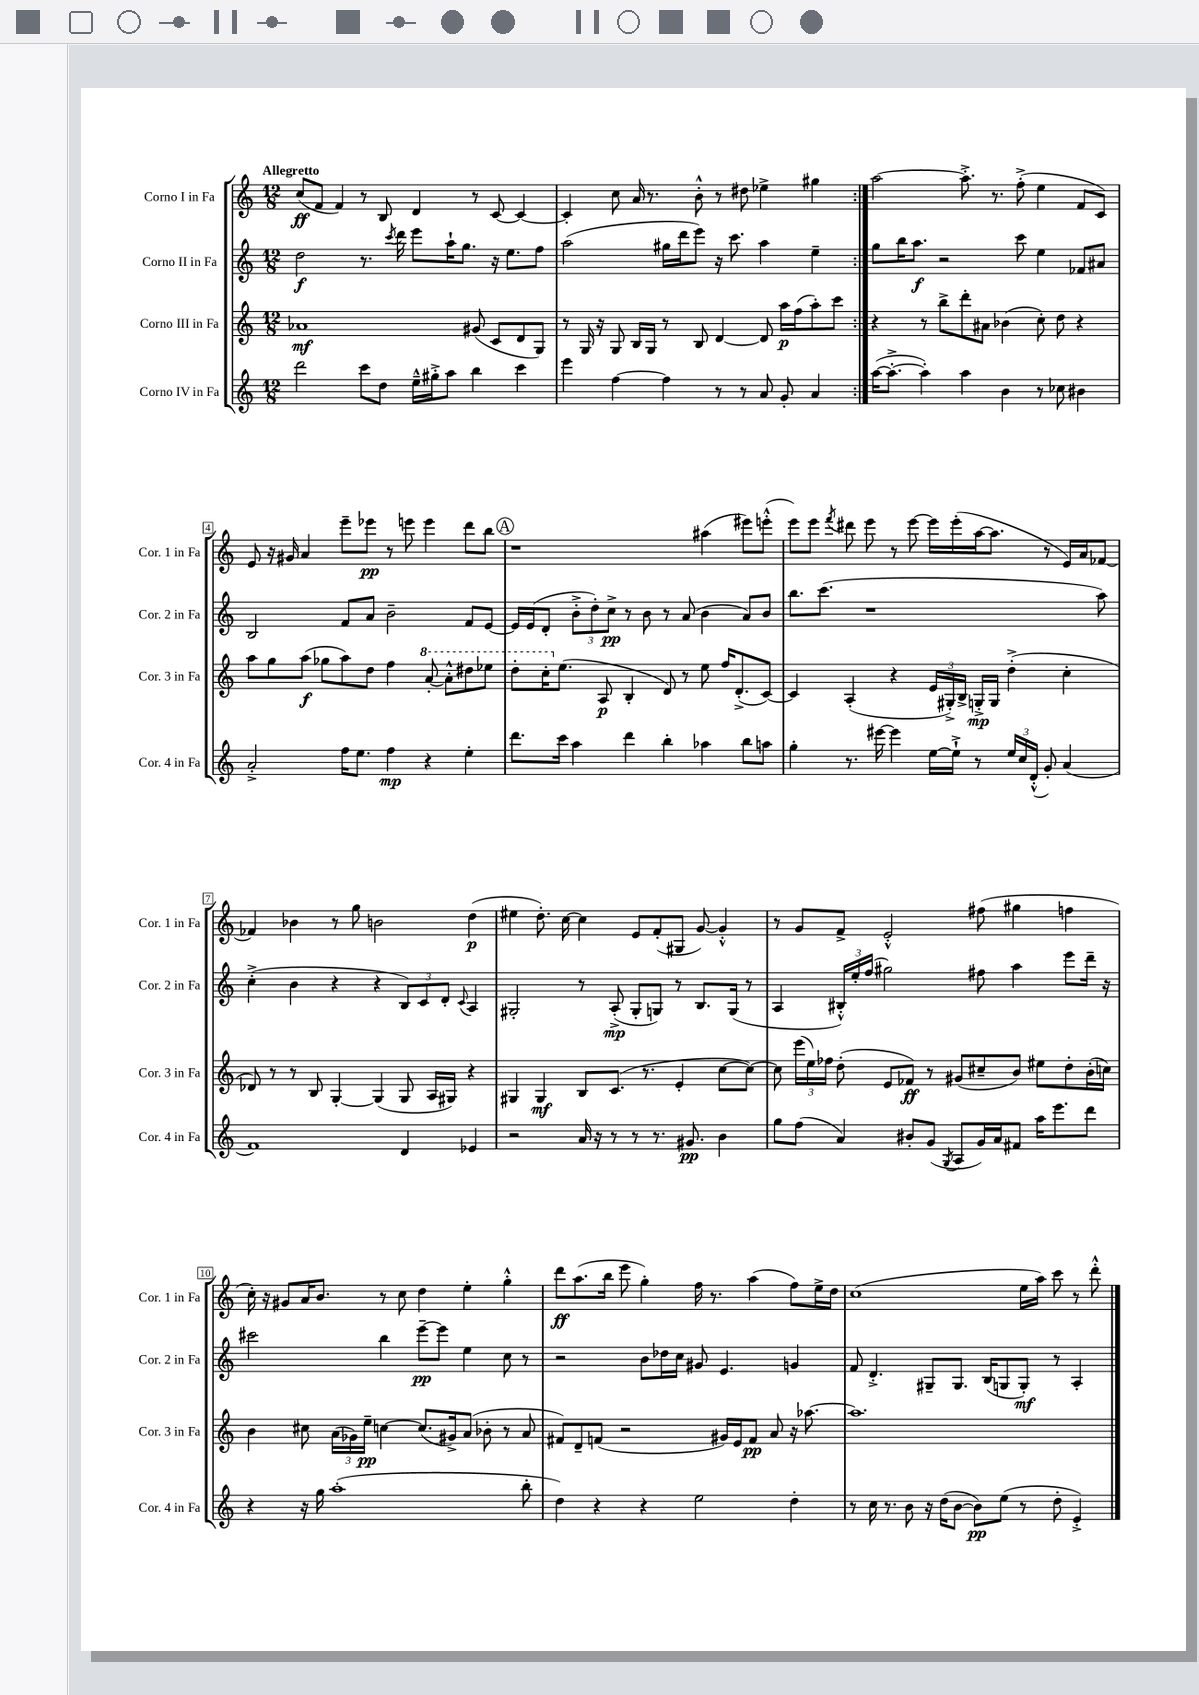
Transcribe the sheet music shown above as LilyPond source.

<<
\new StaffGroup <<
\new Staff = "s0" \with { instrumentName = "Corno I in Fa" shortInstrumentName = "Cor. 1 in Fa" } {
    \clef treble \key c \major \numericTimeSignature \time 12/8 \tempo "Allegretto"
    \autoBeamOff \repeat volta 2 { c''8[\ff( f'8] f'4) r8 b8 d'4 r8 c'8~ c'4~ |
    c'4-. c''8 a'16 r8. b'8-.-^ r8 dis''8 ees''4-> gis''4 | }
    a''2~ a''8.-.-> r8. f''8-.->( e''4 f'8[ c'8]) |
    e'8 r16 gis'16 a'4 e'''8[-- ees'''8]\pp r8 e'''8 e'''4 d'''8[ b''8] |
    \mark \markup { \circle "A" } r1 ais''4( eis'''8[) e'''8]-.-^( |
    e'''8[) e'''8] \acciaccatura { f'''8 } dis'''8 e'''8 r8 e'''8~ e'''16[ e'''16-.( a''16~ a''8.] r8 e'16[) a'16 fes'8]~ |
    fes'4 bes'4 r8 g''8 b'2 d''4\p( |
    eis''4 d''8.-.) c''16~ c''4 e'8[ f'8-.( gis8] g'8~) g'4-.-^ |
    r8 g'8[ f'8]-> e'2-.-^ fis''8( gis''4 f''4 |
    c''16-.) r16 gis'8[ a'16 b'8.] r8 c''8 d''4 e''4-. g''4-.-^ |
    d'''8[\ff a''8.( b''16] e'''8 g''4-.) f''16 r8. a''4( f''8[) e''16-> d''16] |
    c''1( e''16[ a''16]) c'''8 r8 d'''8-.-^ \bar "|." |
}
\new Staff = "s1" \with { instrumentName = "Corno II in Fa" shortInstrumentName = "Cor. 2 in Fa" } {
    \clef treble \key c \major \numericTimeSignature \time 12/8
    \autoBeamOff \repeat volta 2 { d''2\f r8. \acciaccatura { c'''8 } d'''16 e'''8[ a''16-! g''8.] r16 e''8.[ f''8] |
    a''2( gis''16[ d'''16 e'''8]) r16 c'''8. a''4 e''4-- | }
    g''8[ b''16 a''8.]\f r2 c'''8 e''4 fes'8[ ais'8] |
    b2 f'8[ a'8] b'2-- f'8[ e'8]~ |
    \mark \markup { \circle "A" } e'16[ e'16( d'8]-. \tuplet 3/2 { b'8[-.-> d''8-.) c''8]->\pp } r8 b'8 r8 a'8( b'4 a'8[) b'8] |
    b''8.[ c'''8.]( r1 a''8) |
    c''4-.->( b'4 r4 r4 \tuplet 3/2 { b8[) c'8 d'8]-. } \appoggiatura { c'8 } a4 |
    gis2-. r8 a8-.->\mp( gis8[-. g8]) r8 b8.[ g16]( r8 |
    a4 \tuplet 3/2 { bis16[-.-^) e''16-. f''16]( } gis''2) fis''8 a''4 e'''8[ d'''16]-- r16 |
    cis'''2 b''4 e'''8[~--\pp e'''8] e''4 c''8 r8 |
    r2 b'8[ des''16 c''16] gis'8 e'4. g'4 |
    f'8 d'4.-.-> gis8[-- gis8.] b16[( g8 g8]-.\mf) r8 a4-. \bar "|." |
}
\new Staff = "s2" \with { instrumentName = "Corno III in Fa" shortInstrumentName = "Cor. 3 in Fa" } {
    \clef treble \key c \major \numericTimeSignature \time 12/8
    \autoBeamOff \repeat volta 2 { aes'1\mf gis'8( c'8[ d'8 g8]) |
    r8 g16 r16 g8 b16[ g16] r8 b8 d'4~ d'8 a''16[\p f''16( a''8-.) c'''8] | }
    r4 r8 b''8[-> d'''8-. ais'8] bes'4( c''8-.) d''8 r4 |
    a''8[ g''8 a''8]\f( ges''8[ a''8) d''8] f''4 \ottava #1 a''8~-. a''8[-.-^ dis'''8 ees'''8] |
    \mark \markup { \circle "A" } d'''8[-. c'''16-. \ottava #0 e''8.]( a8\p b4-. d'8) r8 e''8 f''16[ d'8.-.->( c'8]~) |
    c'4 a4-.( r4 \tuplet 3/2 { e'16[ gis16-.->) b16]-> } g16[-.->\mp g16] d''4-.->( c''4-. |
    des'8) r8 r8 b8 g4~-. g4( g8 a16[ gis16]) r4 |
    gis4 gis4\mf b8[ c'8.]( r8. e'4-. c''8[~ c''8]~) |
    c''8 \tuplet 3/2 { e'''16[( e''16) fes''16] } d''8-.( e'8[ fes'8]\ff) r8 gis'8[( cis''8-- b'8]) eis''8[ d''8-. b'16-.( c''16]) |
    b'4 cis''8 \tuplet 3/2 { a'16[( ges'16) e''16]--\pp } c''4~ c''8.[( gis'16->) a'8]( bes'8-. r8 a'8 |
    fis'8[) d'8-- f'8]( r2 gis'16[) e'16 f'8]\pp a'8 r16 aes''8.~ |
    aes''1. \bar "|." |
}
\new Staff = "s3" \with { instrumentName = "Corno IV in Fa" shortInstrumentName = "Cor. 4 in Fa" } {
    \clef treble \key c \major \numericTimeSignature \time 12/8
    \autoBeamOff \repeat volta 2 { d'''2 c'''8[ d''8] e''16[---^ gis''16-.-> a''8] b''4 c'''4 |
    e'''4 f''4~ f''4 r8 r8 a'8 g'8-. a'4 | }
    a''16[~( a''8.]~-.-> a''4-.) a''4 b'4 r8 ces''8 bis'4 |
    a'2-.-> f''16[ e''8.] f''4\mp r4 e''4-. |
    \mark \markup { \circle "A" } d'''8.[ c'''16] a''4 d'''4 b''4-. aes''4 b''8[ a''8] |
    g''4-. r8. eis'''16~ eis'''4 e''16[~ e''16]-!-> r8 \tuplet 3/2 { e''16[ c''16 d'16]-.-^( } g'8-.) a'4( |
    f'1) d'4 ees'4 |
    r2 a'16 r16 r8 r8 r8. gis'8.\pp b'4 |
    g''8[ f''8]( a'4) bis'8[-. g'8]( \acciaccatura { g8 } a8[ g'16) a'16 fis'8] a''16[ e'''8. d'''8] |
    r4 r16 g''16 a''1-.( b''8-. |
    d''4) r4 r4 e''2 d''4-. |
    r8 c''16 r8. b'8 r16 d''16[( b'8]~ b'8[\pp) e''8]( r8 d''8-. e'4-.->) \bar "|." |
}
>>
>>
\layout { \context { \Score \override BarNumber.stencil = #(make-stencil-boxer 0.1 0.3 ly:text-interface::print) } }
